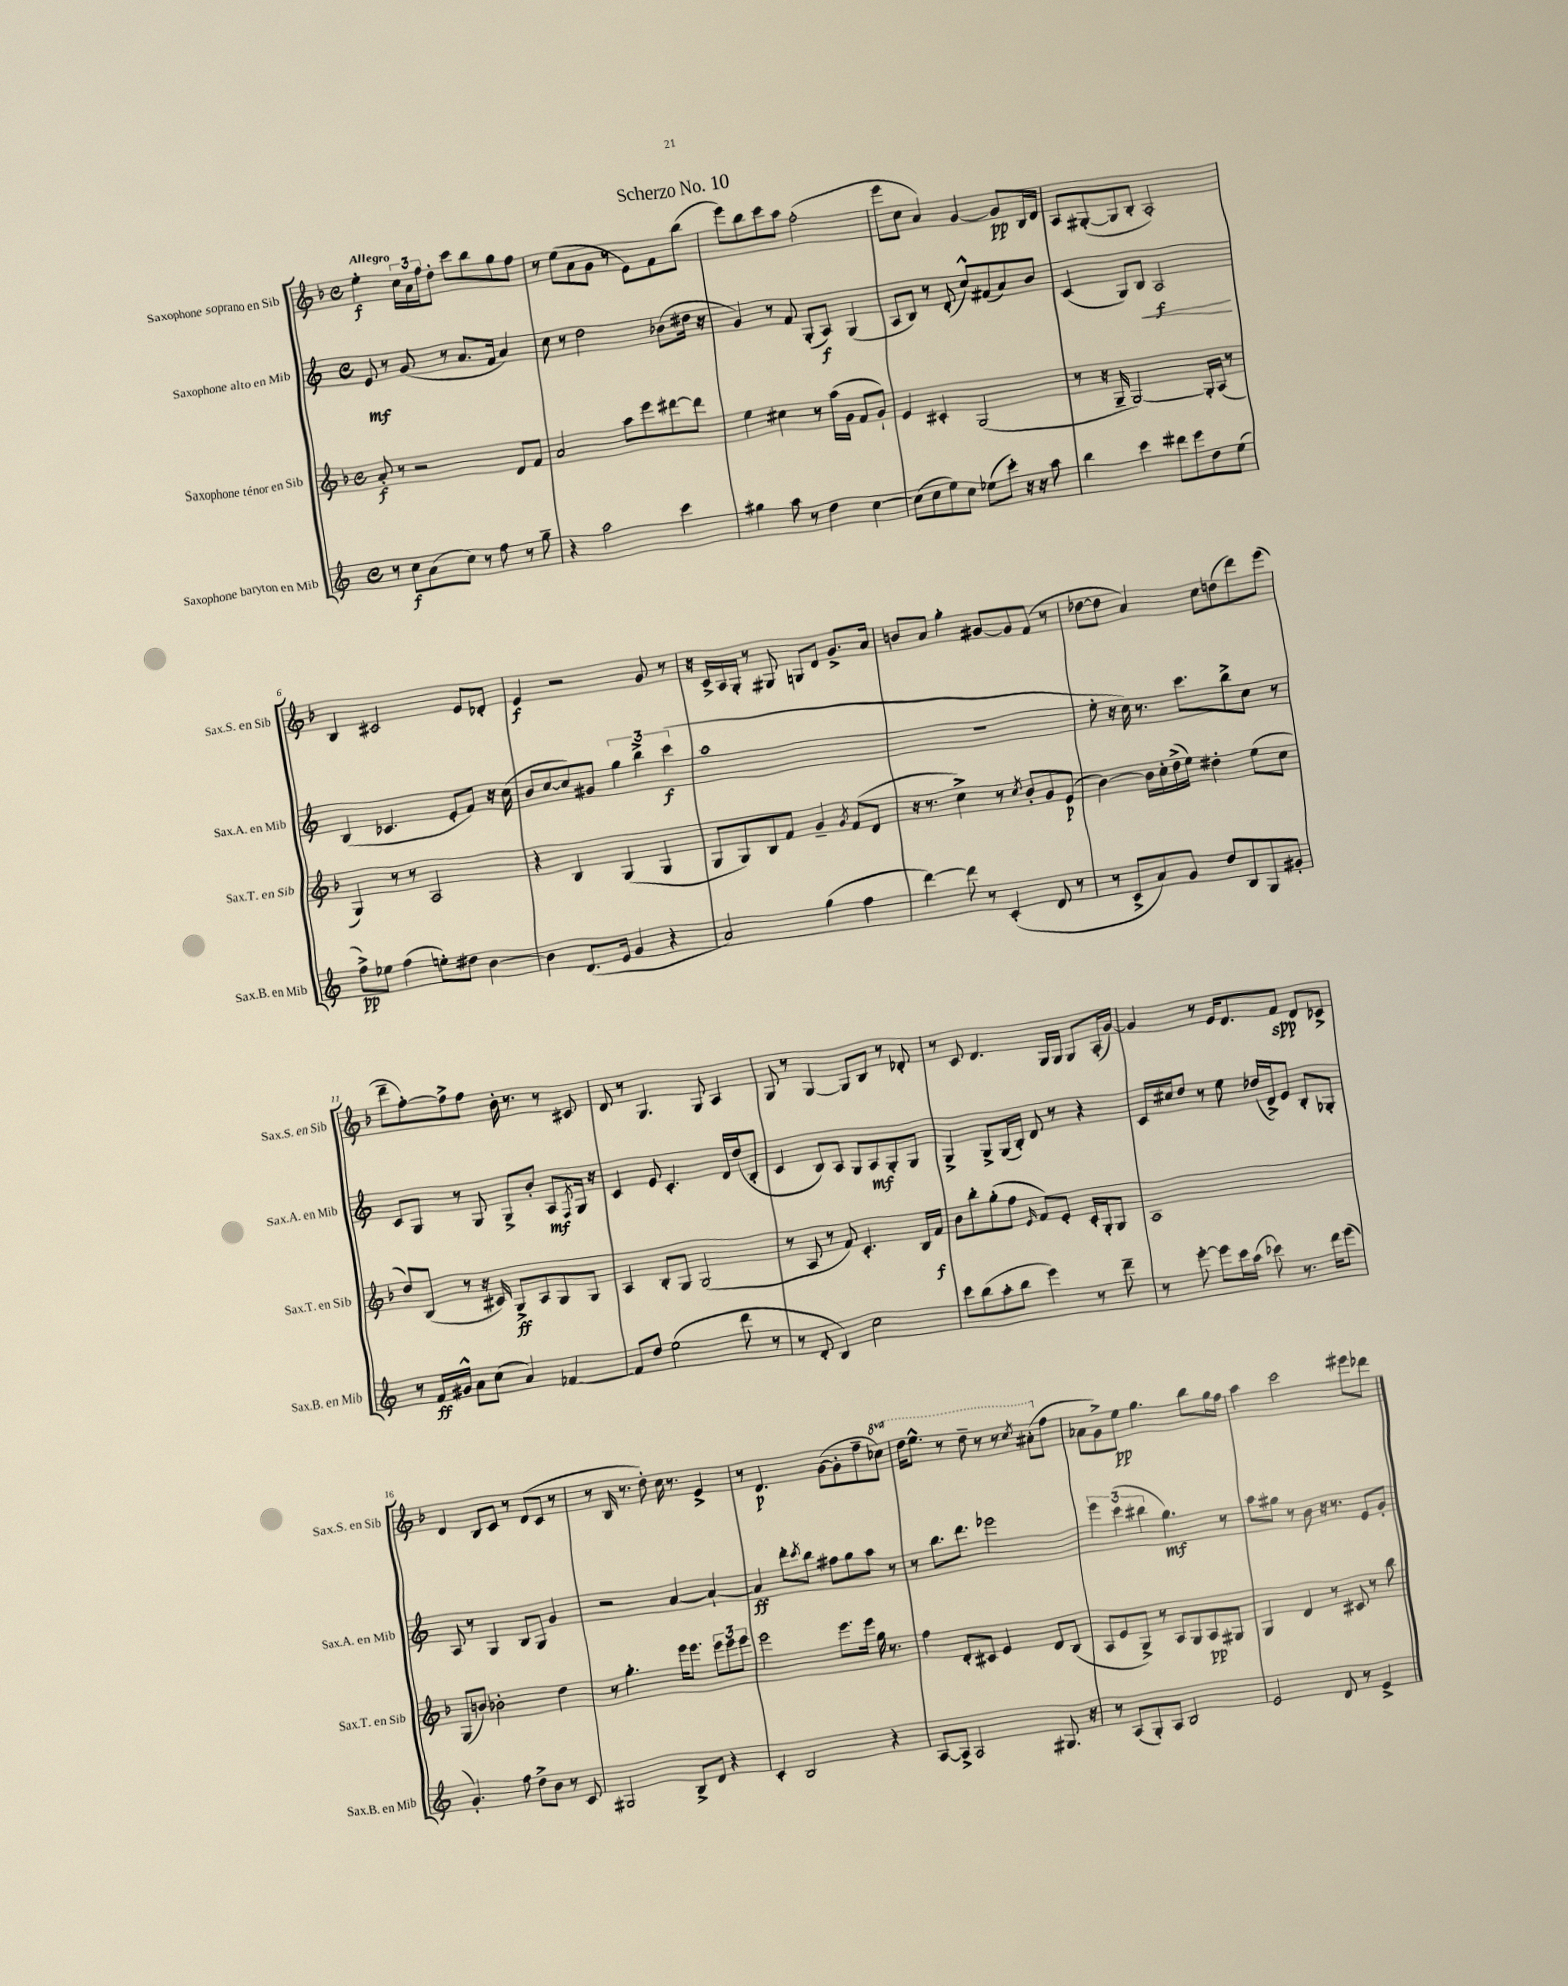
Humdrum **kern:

**kern	**dynam	**kern	**dynam	**kern	**dynam	**kern	**dynam
*part4	*part4	*part3	*part3	*part2	*part2	*part1	*part1
*staff4	*staff4	*staff3	*staff3	*staff2	*staff2	*staff1	*staff1
*I"Saxophone baryton en Mib	*	*I"Saxophone ténor en Sib	*	*I"Saxophone alto en Mib	*	*I"Saxophone soprano en Sib	*
*I'Sax.B. en Mib	*	*I'Sax.T. en Sib	*	*I'Sax.A. en Mib	*	*I'Sax.S. en Sib	*
*clefG2	*	*clefG2	*	*clefG2	*	*clefG2	*
*k[]	*	*k[b-]	*	*k[]	*	*k[b-]	*
*M4/4	*	*M4/4	*	*M4/4	*	*M4/4	*
*met(c)	*	*met(c)	*	*met(c)	*	*met(c)	*
=1	=1	=1	=1	=1	=1	=1	=1
!	!	!	!	!	!	!LO:TX:a:B:t=Allegro	!
8r	.	8a'/	f	8e/	mf	4ee'\	f
8cc\L	f	8r	.	8r	.	.	.
(8a\	.	2r	.	(8g/	.	24cc\LL	.
.	.	.	.	.	.	24a\	.
.	.	.	.	.	.	24ff\J	.
8cc\J)	.	.	.	8r	.	8dd'\J	.
8r	.	.	.	8.a/L	.	8ccc\L	.
8ff\	.	.	.	.	.	8bb-\	.
.	.	.	.	16f/Jk	.	.	.
8r	.	8d/L	.	4a/)	.	8gg\	.
8gg~\	.	8f/J	.	.	.	8ff\J	.
=2	=2	=2	=2	=2	=2	=2	=2
4r	.	2a/	.	8cc\	.	8r	.
.	.	.	.	8r	.	(8ee\L	.
2aa\	.	.	.	2dd\	.	8a\	.
.	.	.	.	.	.	8g\J	.
.	.	8aa\L	.	.	.	8r	.
.	.	8eee\	.	.	.	8e\L)	.
4ccc\	.	[8ddd#X\	.	(8b-X\L	.	8f\	.
.	.	8ddd#\J]	.	16dd#X\Jk	.	(8bb-\J	.
.	.	.	.	16r	.	.	.
=3	=3	=3	=3	=3	=3	=3	=3
4gg#X\	.	4ee\	.	4g/)	.	8eee\L)	.
.	.	.	.	.	.	8bb-\	.
8aa\	.	4cc#X\	.	8r	.	8ccc\	.
8r	.	.	.	8f/	.	8aa\J	.
4dd\	.	8r	.	(8G'/L	.	(2ff'\	.
.	.	(16aa\LL	.	8A/J)	f	.	.
.	.	16g\JJ	.	.	.	.	.
[4cc\	.	8f/L	.	(4G/	.	.	.
.	.	8g`/J)	.	.	.	.	.
=4	=4	=4	=4	=4	=4	=4	=4
(8cc\L]	.	4e/	.	8A/L	.	8eee\L	.
8cc\	.	.	.	8B/J)	.	8cc\J	.
8ee\)	.	4c#X'/	.	8r	.	4a/)	.
8cc\J	.	.	.	(8d'/	.	.	.
(8ee-X\L	.	(2G/	.	8cc^^/L)	.	[4g/	.
8ccc'\J)	.	.	.	(8f#X/	.	.	.
16r	.	.	.	8a/)	.	8g/L]	pp
16r	.	.	.	.	.	.	.
8aa\	.	.	.	8b/J	.	16B-/L	.
.	.	.	.	.	.	16d/JJ	.
=5	=5	=5	=5	=5	=5	=5	=5
4bb\	.	8r	.	(4c/	.	8A/L	.
.	.	16r	.	.	.	([8G#X'/	.
.	.	16G~/	.	.	.	.	.
4ccc\	.	[2G/)	.	8G/L)	.	8G#/]	.
!	!	!	!	!	!LO:HP:b	!	!
.	.	.	.	8B/J	<	8B-'/J	.
8ddd#X\L	.	.	.	2A/	f	2A'/)	.
8eee\	.	.	.	.	.	.	.
8dd\	.	16G'/LL]	.	.	.	.	.
.	.	(16A/JJ	.	.	.	.	.
(8ee\J	.	8r	.	.	.	.	.
.	.	.	.	.	[	.	.
!!LO:LB:g=z
=6	=6	=6	=6	=6	=6	=6	=6
8ff^\L)	pp	4G/)	.	(4B/	.	4B-/	.
8ee-X\J	.	.	.	.	.	.	.
(4ff\	.	8r	.	4.c-X/	.	2c#X/	.
.	.	8r	.	.	.	.	.
8een'\L)	.	2A/	.	.	.	.	.
8dd#X\J	.	.	.	8e'/L	.	.	.
[4b\	.	.	.	8f/J)	.	8e/L	.
.	.	.	.	16r	.	8d-X'/J	.
.	.	.	.	(16cc\	.	.	.
=7	=7	=7	=7	=7	=7	=7	=7
4b\]	.	4r	.	8b/L	.	4e/	f
.	.	.	.	[8cc/	.	.	.
(8.d/L	.	4B-/	.	8cc/])	.	2r	.
.	.	.	.	8g#X/J	.	.	.
16e/Jk	.	.	.	.	.	.	.
4g/	.	(4G/	.	6gg\	.	.	.
.	.	.	.	6bb^\	.	.	.
4r	.	4G/	.	.	.	8g/	.
.	.	.	.	(6ccc\	f	.	.
.	.	.	.	.	.	8r	.
=8	=8	=8	=8	=8	=8	=8	=8
2a/)	.	8G/L	.	1aa	.	16r	.
.	.	.	.	.	.	16c^/LL	.
.	.	8G/)	.	.	.	16A/	.
.	.	.	.	.	.	16G'/JJ	.
.	.	8B-/	.	.	.	8r	.
.	.	8f/J	.	.	.	8G#X/	.
(4gg\	.	4g~/	.	.	.	8Gn/L	.
.	.	.	.	.	.	8d/J	.
.	.	8qg/	.	.	.	.	.
4ff\	.	(8f/L	.	.	.	8.g^/L	.
.	.	8d/J	.	.	.	.	.
.	.	.	.	.	.	16a/Jk	.
=9	=9	=9	=9	=9	=9	=9	=9
[4ddd\)	.	16r	.	1r	.	8bn/L	.
.	.	8.r	.	.	.	.	.
.	.	.	.	.	.	8a/J	.
8ddd\]	.	4cc^\)	.	.	.	4gg'\	.
8r	.	.	.	.	.	.	.
(4c'/	.	8r	.	.	.	[8g#X/L	.
.	.	8qcc/	.	.	.	.	.
.	.	8b-'/L	.	.	.	8g#/]	.
8d/	.	8g/	.	.	.	(8f/J	.
8r	.	(8e/J	p	.	.	8r	.
=10	=10	=10	=10	=10	=10	=10	=10
8r	.	[4b-\)	.	8ee'\	.	[8dd-X\L	.
8c^/L	.	.	.	16r	.	8dd-\J]	.
.	.	.	.	16cc\)	.	.	.
8a/)	.	16b-\LL]	.	8.r	.	4a/)	.
.	.	16cc'\	.	.	.	.	.
8g/J	.	(16dd^\	.	.	.	.	.
.	.	16ee\JJ)	.	8.ccc\L	.	.	.
8dd/L	.	4dd#X'\	.	.	.	8cc\L	.
8B/	.	.	.	8bb^\	.	(8ddn\	.
8G/	.	(8ee\L	.	8cc\J	.	8ddd\)	.
8g#X'/J	.	8cc\J	.	8r	.	(8eee\J	.
!!LO:LB:g=z
=11	=11	=11	=11	=11	=11	=11	=11
8r	.	8dd/L)	.	8c/L	.	8ddd~\L	.
16f/LL	ff	(8B-/J	.	8G/J	.	[8ff'\)	.
16g#X^^/JJ	.	.	.	.	.	.	.
8a\L	.	8r	.	8r	.	8ff^\]	.
(8cc\J	.	16r	.	8G/	.	8ff\J	.
.	.	16c#X/)	.	.	.	.	.
4a/)	.	8G^/L	ff	8G^/L	.	16b-'\	.
.	.	.	.	.	.	8.r	.
.	.	8A/	.	8b'/J	.	.	.
[4f-X/	.	8G/	.	8A/L	mf	8r	.
.	.	.	.	8qF/	.	.	.
.	.	8G/J	.	16G/Jk	.	8c#X/	.
.	.	.	.	16r	.	.	.
=12	=12	=12	=12	=12	=12	=12	=12
8f-/L]	.	4A/	.	4c/	.	8d/	.
8dd/J	.	.	.	.	.	8r	.
(2ee\	.	8B-'/L	.	8e/	.	4.G/	.
.	.	8G/J	.	4.c'/	.	.	.
.	.	(2G/	.	.	.	.	.
.	.	.	.	.	.	8G/	.
8ddd\	.	.	.	16d/LL	.	4A/	.
.	.	.	.	(16dd/J	.	.	.
8r	.	.	.	8B'/J	.	.	.
=13	=13	=13	=13	=13	=13	=13	=13
8r	.	8r	.	4c/	.	8G/	.
8d'/	.	8A/	.	.	.	8r	.
4B/)	.	8r	.	8B/L)	.	[4G/	.
.	.	8f/)	.	8A/J	.	.	.
2cc\	.	4.c'/	.	8G/L	.	8G/L]	.
.	.	.	.	8A/	mf	8B-/J	.
.	.	.	.	8G'/	.	8r	.
.	.	16B-/LL	.	8G/J	.	8d-X'/	.
.	.	16f/JJ	f	.	.	.	.
=14	=14	=14	=14	=14	=14	=14	=14
8ccc\L	.	8b-\L	.	4G^/	.	8r	.
(8bb\	.	8bb-'\	.	.	.	8c/	.
8aa'\	.	(8gg'\	.	8G^/L	.	4.d/	.
8bb\J	.	8ff\J	.	(16G/L	.	.	.
.	.	.	.	16B'/JJ)	.	.	.
.	.	16qqe/	.	.	.	.	.
4eee\)	.	8f/L)	.	8d/	.	.	.
.	.	8e'/J	.	8r	.	16G/LL	.
.	.	.	.	.	.	16G/JJ	.
8r	.	16c'/LL	.	4r	.	8G/L	.
.	.	16G'/J	.	.	.	.	.
8ddd~\	.	8G/J	.	.	.	(16A'/L	.
.	.	.	.	.	.	[16g/JJ)	.
=15	=15	=15	=15	=15	=15	=15	=15
8r	.	1A	.	16c/LL	.	4g/]	.
.	.	.	.	16cc#X/J	.	.	.
[8eee'\	.	.	.	8dd/J	.	.	.
8eee\L]	.	.	.	8r	.	8r	.
16ccc\L	.	.	.	8ee\	.	16e/KL	.
(16aa\JJ	.	.	.	.	.	8.d/	.
8ccc-X\)	.	.	.	(16dd-X/LL	.	.	.
.	.	.	.	16d^/J)	.	.	.
8.r	.	.	.	8e/J	.	8f/J	spp
.	.	.	.	8B'/L	.	8d/L	.
16ddd\KL	.	.	.	.	.	.	.
(8eee\J	.	.	.	8G-X'/J	.	8c-X^/J	.
!!LO:LB:g=z
=16	=16	=16	=16	=16	=16	=16	=16
4.g'/)	.	(8G/L	.	8A/	.	4d/	.
.	.	8bn/J)	.	8r	.	.	.
.	.	2b-X'\	.	4G/	.	8B-/L	.
8ff\	.	.	.	.	.	8c/J	.
8dd^\L	.	.	.	8B/L	.	8r	.
8b\J	.	.	.	8G/J	.	(8d/L	.
8r	.	4dd\	.	4g/	.	8c/J	.
8c/	.	.	.	.	.	8r	.
=17	=17	=17	=17	=17	=17	=17	=17
2G#X/	.	8r	.	2r	.	8r	.
.	.	4.gg'\	.	.	.	16B-/	.
.	.	.	.	.	.	8.r	.
.	.	.	.	.	.	8dd'\)	.
8B^/L	.	16eee\KL	.	[4a/	.	16cc\	.
.	.	8.eee\J	.	.	.	8.r	.
8d/J	.	.	.	.	.	.	.
4r	.	12eee\L	.	4a`/_	.	4e^/	.
.	.	12eee\	.	.	.	.	.
.	.	12eee\J	.	.	.	.	.
=18	=18	=18	=18	=18	=18	=18	=18
4c'/	.	2eee\	.	4a/]	ff	8r	.
.	.	.	.	.	.	4.d/	p
2B/	.	.	.	8ddd'\L	.	.	.
.	.	.	.	8qccc/	.	.	.
.	.	.	.	8bb\J	.	.	.
.	.	8.eee\L	.	8ff#X\L	.	([8g\L	.
.	.	.	.	8gg\	.	8g'\]	.
.	.	16eee\Jk	.	.	.	.	.
4r	.	16gg\	.	8aa\J	.	8ff~\	.
.	.	8.r	.	.	.	.	.
*	*	*	*	*	*	*8va	*
.	.	.	.	8r	.	8ccc-X\J)	.
=19	=19	=19	=19	=19	=19	=19	=19
[8A/L	.	4ff\	.	8r	.	16ddd\KL	.
.	.	.	.	.	.	8.eee^^\J	.
8A^/J]	.	.	.	8.bb\L	.	.	.
2A/	.	8d'/L	.	.	.	8r	.
.	.	.	.	8.ddd\J	.	.	.
.	.	8c#X/J	.	.	.	8ddd~\	.
.	.	4e/	.	2eee-X\	.	8r	.
.	.	.	.	.	.	8r	.
.	.	.	.	.	.	8qccc/	.
8.G#X/	.	8d/L	.	.	.	(8aa#X'\L	.
*	*	*	*	*	*	*X8va	*
.	.	(8B-/J	.	.	.	8ff\J	.
16r	.	.	.	.	.	.	.
=20	=20	=20	=20	=20	=20	=20	=20
8r	.	8A/L	.	6eee\	.	8a-X\L	.
(8A/L	.	8e/	.	.	.	8g^\)	.
.	.	.	.	(6ccc\	.	.	.
8G'/)	.	8G^/J)	.	.	.	8ee\J	pp
.	.	.	.	6bb#X\	.	.	.
8A/J	.	8r	.	.	.	4.gg\	.
2B/	.	8A/L	.	4.gg\)	mf	.	.
.	.	8G/	.	.	.	.	.
.	.	8A/	pp	.	.	8bb-\L	.
.	.	8G#X/J	.	8r	.	16gg\L	.
.	.	.	.	.	.	16ff\JJ	.
=21	=21	=21	=21	=21	=21	=21	=21
2e/	.	4G/	.	8aa\L	.	4aa\	.
.	.	.	.	8gg#X\J	.	.	.
.	.	4d/	.	8r	.	2ccc\	.
.	.	.	.	8b\	.	.	.
8d/	.	8r	.	16r	.	.	.
.	.	.	.	8.r	.	.	.
8r	.	8c#X/	.	.	.	.	.
4e^/	.	8r	.	8e/L	.	8eee#X\L	.
.	.	8bb-\	.	8g'/J	.	8ddd-X\J	.
==	==	==	==	==	==	==	==
*-	*-	*-	*-	*-	*-	*-	*-
